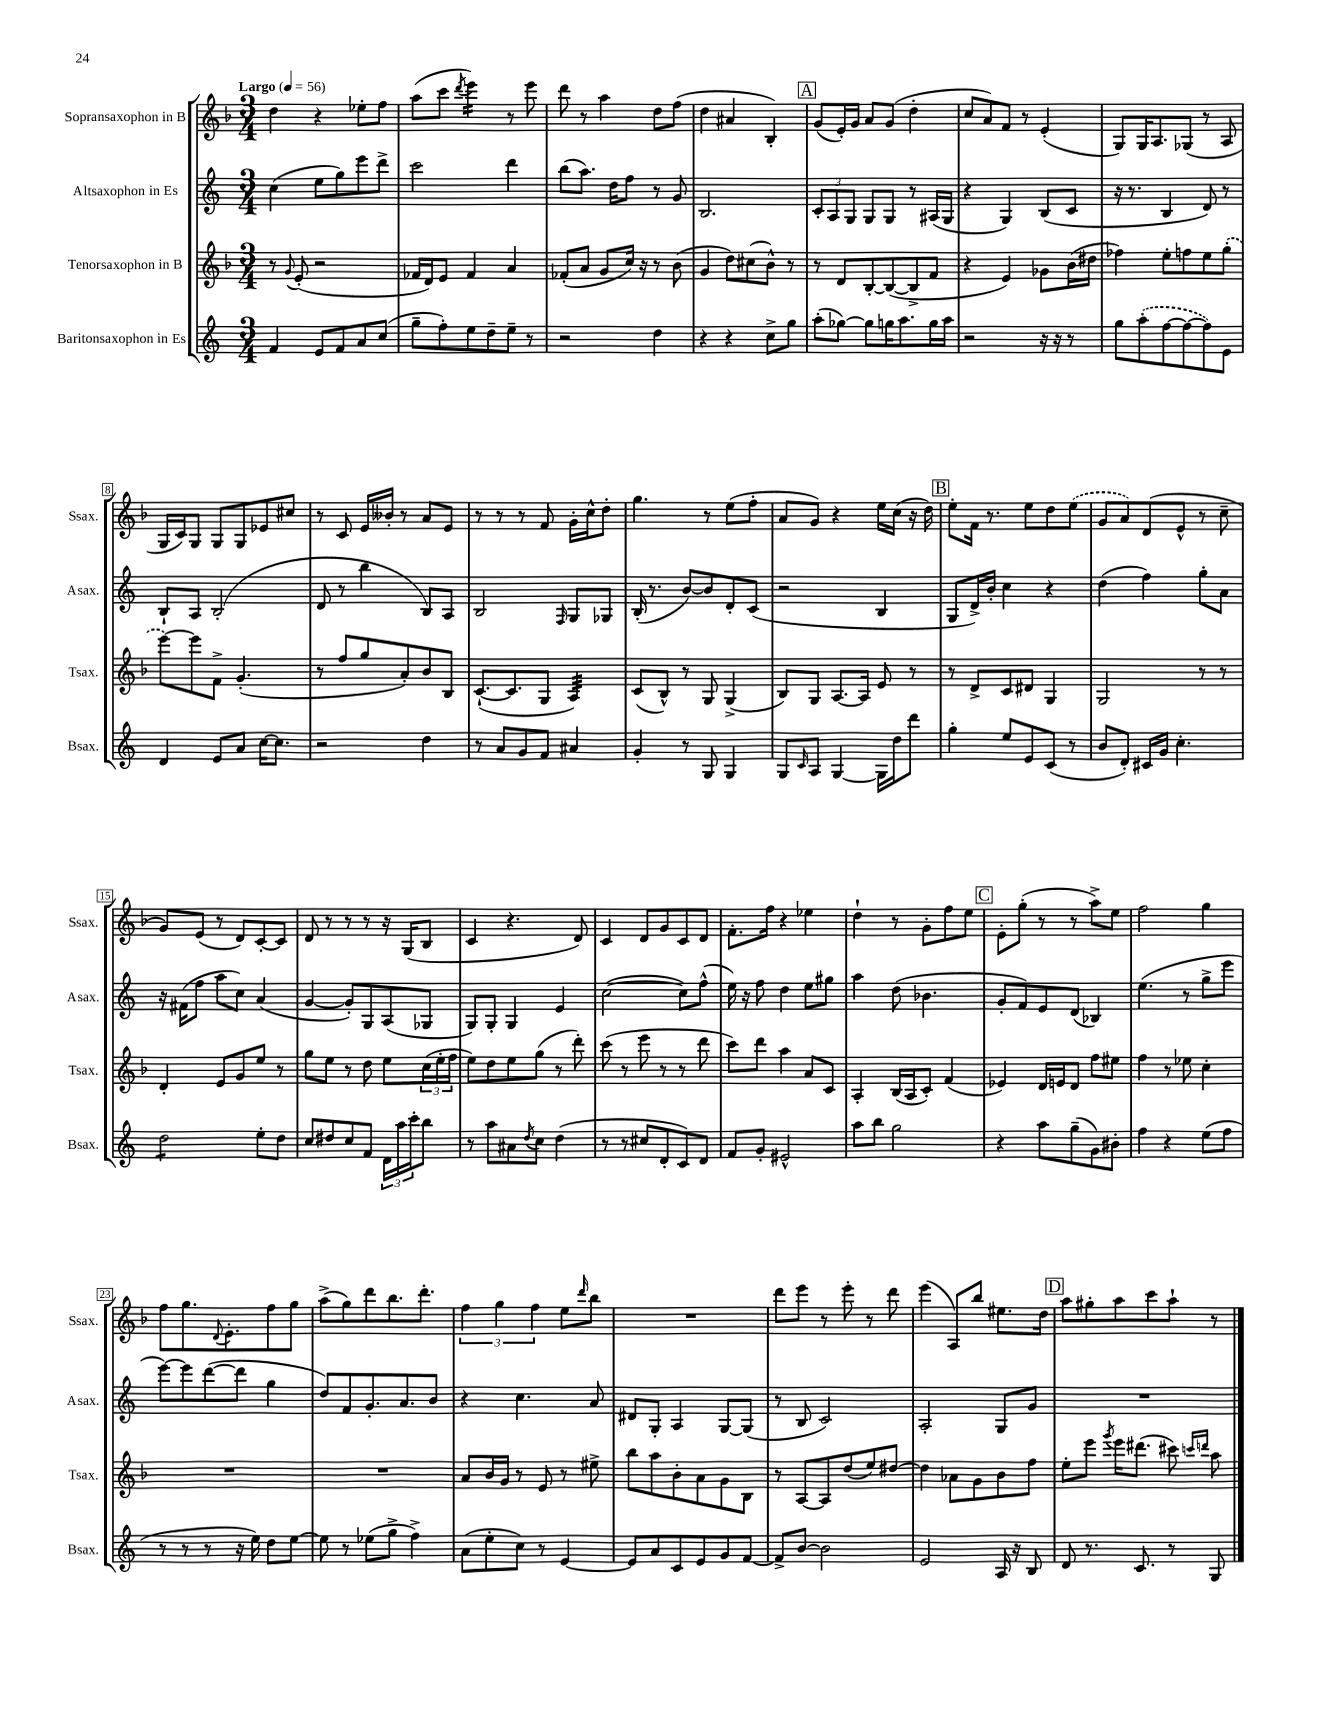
<<
\new StaffGroup <<
\new Staff = "s0" \with { instrumentName = "Sopransaxophon in B" shortInstrumentName = "Ssax." } {
    \clef treble \key f \major \numericTimeSignature \time 3/4 \tempo "Largo" 4 = 56
    d''4 r4 ees''8-. f''8 |
    a''8( c'''8 \acciaccatura { d'''8 } e'''4:16) r8 e'''8 |
    d'''8 r8 a''4 d''8 f''8( |
    d''4 ais'4 bes4-.) |
    \mark \markup { \box "A" } g'8( e'16-.) g'16 a'8 g'8( d''4-. |
    c''8 a'8) f'8 r8 e'4-.( |
    g8) g16 a8. ges8( r8 a8 |
    g16 c'16) g8 g8 g8 ees'8 cis''8 |
    r8 c'8 e'16 beses'16-. r8 a'8 e'8 |
    r8 r8 r8 f'8 g'16-. c''16-^ d''8-. |
    g''4. r8 e''8( f''8-. |
    a'8 g'8) r4 e''16 c''16( r16 d''16) |
    \mark \markup { \box "B" } e''8-. f'16 r8. e''8 d''8 \once \slurDashed e''8( |
    g'8 a'8) d'8( e'8-^ r8 c''8-- |
    g'8) e'8( r8 d'8) c'8~-. c'8 |
    d'8 r8 r8 r8 r16 g16( bes8 |
    c'4 r4. d'8) |
    c'4 d'8 g'8 c'8 d'8 |
    f'8.-. f''16 r4 ees''4 |
    d''4-! r8 g'8-. f''8 e''8 |
    \mark \markup { \box "C" } e'8-. g''8-.( r8 r8 a''8->) e''8 |
    f''2 g''4 |
    f''8 g''8. \appoggiatura { d'8 } e'8.-. f''8 g''8 |
    a''8->( g''8) d'''8 bes''8. d'''8.-. |
    \tuplet 3/2 { f''4 g''4 f''4 } e''8 \grace { d'''16 } bes''8 |
    R2. |
    d'''8 e'''8 r8 e'''8-. r8 d'''8 |
    e'''4( a8) bes''8 eis''8. d''16 |
    \mark \markup { \box "D" } a''8 gis''8-. a''8 c'''8 a''8-! r8 \bar "|." |
}
\new Staff = "s1" \with { instrumentName = "Altsaxophon in Es" shortInstrumentName = "Asax." } {
    \clef treble \key c \major \numericTimeSignature \time 3/4
    c''4( e''8 g''8) e'''8 d'''8-> |
    c'''2 d'''4 |
    b''8( a''8.) d''16 f''8 r8 g'8 |
    b2. |
    \mark \markup { \box "A" } \tuplet 3/2 { c'8-. a8 g8 } g8 g8 r8 ais16( g16 |
    r4 g4) b8( c'8 |
    r16 r8. b4 d'8) r8 |
    b8-! a8 b2-.( |
    d'8 r8 b''4 b8) a8 |
    b2 \grace { f16 } g8 ges8 |
    b16-.( r8. b'8~) b'8 d'8-. c'8( |
    r2 b4 |
    \mark \markup { \box "B" } g8 d'16->) b'16-. c''4 r4 |
    d''4( f''4) g''8-. a'8 |
    r16 fis'16( f''8 a''8 c''8) a'4( |
    g'4~ g'8-.) g8 a8( ges8 |
    g8) g8-. g4 e'4 |
    c''2~( c''8) f''8-^( |
    e''16) r16 f''8 d''4 e''8 gis''8 |
    a''4 d''8( bes'4. |
    \mark \markup { \box "C" } g'8-. f'8) e'8 d'8( bes4) |
    e''4.( r8 g''8-> e'''8 |
    e'''8~) e'''8 d'''8~( d'''8 g''4 |
    d''8) f'8 g'8.-. a'8. b'8 |
    r4 c''4. a'8 |
    dis'8 g8-. a4 g8~ g8( |
    r8 b8 c'2) |
    a2-. g8 g'8 |
    \mark \markup { \box "D" } R2. \bar "|." |
}
\new Staff = "s2" \with { instrumentName = "Tenorsaxophon in B" shortInstrumentName = "Tsax." } {
    \clef treble \key f \major \numericTimeSignature \time 3/4
    r8 \appoggiatura { g'8 } e'8-.( r2 |
    fes'16 d'16) e'8 fes'4 a'4 |
    fes'8-.( a'8 g'8 c''16) r16 r8 bes'8( |
    g'4 d''8) cis''8( bes'8-^) r8 |
    \mark \markup { \box "A" } r8 d'8 bes8~-. bes8~( bes8-> f'8 |
    r4 e'4) ges'8 bes'16( dis''16 |
    fes''4) e''8-. f''8 e''8 \once \slurDashed g''8-.( |
    e'''8~) e'''8 f'8-> g'4.-.( |
    r8 f''8 g''8 a'8-.) bes'8 bes8 |
    c'8.~-!( c'8. g8 a4:32) |
    c'8( bes8-^) r8 g8 g4->( |
    bes8) g8 a8.~ a16 e'8 r8 |
    \mark \markup { \box "B" } r8 d'8-> c'8 dis'8 g4 |
    g2 r8 r8 |
    d'4-. e'8 g'8 e''8 r8 |
    g''8 e''8 r8 d''8 e''8 \tuplet 3/2 { c''16( e''16-. f''16 } |
    e''8) d''8 e''8 g''8( r8 d'''8-.) |
    c'''8( r8 e'''8 r8 r8 d'''8 |
    c'''8) d'''8 a''4 a'8 c'8 |
    a4-. bes16( a16 c'8-.) f'4( |
    \mark \markup { \box "C" } ees'4) d'16 e'16 d'8 f''8 eis''8 |
    f''4 r8 ees''8 c''4-. |
    R2. |
    R2. |
    a'8 bes'16 g'16 r8 e'8 r8 eis''8-> |
    bes''8 a''8 bes'8-. a'8 g'8 bes8 |
    r8 a8~ a8 d''8( e''8) dis''8~ |
    dis''4 aes'8 g'8 bes'8 f''8 |
    \mark \markup { \box "D" } e''8-. e'''8 \acciaccatura { g'''8 } e'''16 dis'''8.( cis'''8) \grace { c'''16 d'''16 } a''8 \bar "|." |
}
\new Staff = "s3" \with { instrumentName = "Baritonsaxophon in Es" shortInstrumentName = "Bsax." } {
    \clef treble \key c \major \numericTimeSignature \time 3/4
    f'4 e'8 f'8 a'8 c''8( |
    g''8-- f''8-.) e''8 d''8-- e''8-- r8 |
    r2 d''4 |
    r4 r4 c''8-> g''8 |
    \mark \markup { \box "A" } a''8-.( ges''8~) ges''8 g''16 a''8. g''16 a''16 |
    r2 r16 r16 r8 |
    g''8 \once \slurDashed a''8-.( f''8~ f''8~ f''8) e'8 |
    d'4 e'8 a'8 c''16~ c''8. |
    r2 d''4 |
    r8 a'8 g'8 f'8 ais'4 |
    g'4-. r8 g8 g4 |
    g8 \grace { c'16 } a8 g4~ g16 d''16 d'''8 |
    \mark \markup { \box "B" } g''4-. e''8 e'8 c'8( r8 |
    b'8 d'8-.) cis'16 g'16 c''4.-. |
    d''2:8 e''8-. d''8 |
    c''8 dis''8 c''8 f'8 \tuplet 3/2 { d'16 a''16 c'''16-. } b''8 |
    r8 a''8 ais'8 \acciaccatura { d''8 } c''8 d''4( |
    r8 r8 cis''8 d'8-. c'8) d'8 |
    f'8 g'8-. eis'2-^ |
    a''8 b''8 g''2 |
    \mark \markup { \box "C" } r4 a''8 g''8--( g'8) bis'8-. |
    f''4 r4 e''8( f''8 |
    r8 r8 r8 r16 e''16) d''8 e''8~ |
    e''8 r8 ees''8( g''8-> f''4->) |
    a'8( e''8-. c''8) r8 e'4~ |
    e'8 a'8 c'8 e'8 g'8 f'8~ |
    f'8-> b'8~ b'2 |
    e'2 a16 r16 b8 |
    \mark \markup { \box "D" } d'8 r8. c'8. r8 g8 \bar "|." |
}
>>
>>
\layout { \context { \Score \override BarNumber.stencil = #(make-stencil-boxer 0.1 0.3 ly:text-interface::print) } }
